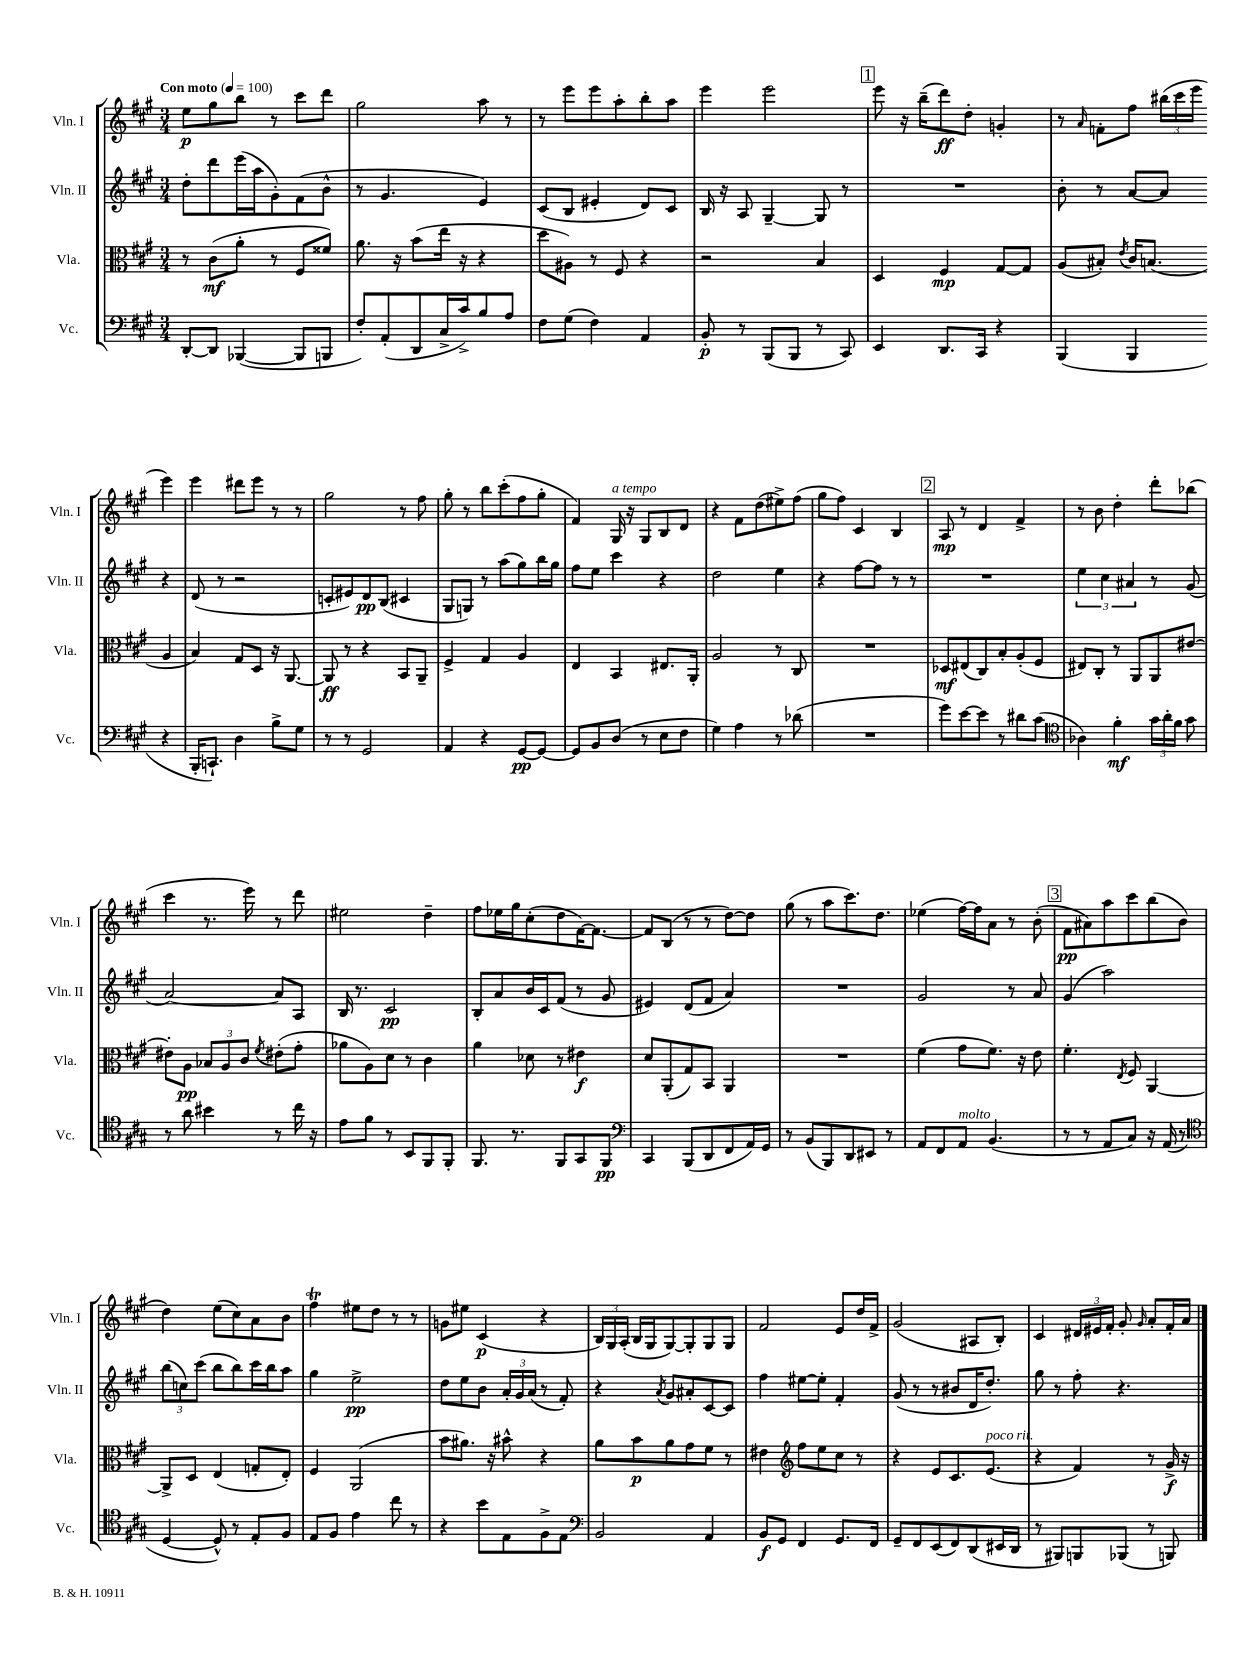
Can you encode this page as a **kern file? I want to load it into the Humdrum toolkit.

**kern	**dynam	**kern	**dynam	**kern	**dynam	**kern	**dynam
*part4	*part4	*part3	*part3	*part2	*part2	*part1	*part1
*staff4	*staff4	*staff3	*staff3	*staff2	*staff2	*staff1	*staff1
*I"Vc.	*	*I"Vla.	*	*I"Vln. II	*	*I"Vln. I	*
*I'Vc.	*	*I'Vla.	*	*I'Vln. II	*	*I'Vln. I	*
*clefF4	*	*clefC3	*	*clefG2	*	*clefG2	*
*k[f#c#g#]	*	*k[f#c#g#]	*	*k[f#c#g#]	*	*k[f#c#g#]	*
*M3/4	*	*M3/4	*	*M3/4	*	*M3/4	*
*MM100	*	*MM100	*	*MM100	*	*MM100	*
=1	=1	=1	=1	=1	=1	=1	=1
!	!	!	!	!	!	!LO:TX:a:B:t=Con moto	!
[8DD'/L	.	8r	.	8dd'\L	.	8ee\L	p
8DD/J]	.	(8c#\L	mf	8ddd\	.	8gg#\	.
([4BBB-X/	.	8a'\J	.	(16eee\L	.	8bb\J	.
.	.	.	.	16aa\J	.	.	.
.	.	8r	.	8g#'\)	.	8r	.
8BBB-/L]	.	8F#/L	.	(8f#\	.	8ccc#\L	.
8BBBn/J	.	8f##X/J)	.	8b^^\J	.	8ddd\J	.
=2	=2	=2	=2	=2	=2	=2	=2
8F#'/L)	.	8.a\	.	8r	.	2gg#\	.
(8AA'/	.	.	.	4.g#/	.	.	.
.	.	16r	.	.	.	.	.
8DD/	.	(8b\L	.	.	.	.	.
16C#^/L	.	16ee\Jk	.	.	.	.	.
16c#^/J)	.	16r	.	.	.	.	.
8B/	.	4r	.	4e/)	.	8aa\	.
8A/J	.	.	.	.	.	8r	.
=3	=3	=3	=3	=3	=3	=3	=3
8F#\L	.	8dd\L	.	(8c#/L	.	8r	.
(8G#\J	.	8A#X\J)	.	8B/J	.	8eee\L	.
4F#\)	.	8r	.	4e#X'/	.	8eee\	.
.	.	8F#/	.	.	.	8aa'\	.
4AA/	.	4r	.	8d/L)	.	8bb'\	.
.	.	.	.	8c#/J	.	8aa\J	.
=4	=4	=4	=4	=4	=4	=4	=4
8BB'/	p	2r	.	16B/	.	4eee\	.
.	.	.	.	16r	.	.	.
8r	.	.	.	8A/	.	.	.
(8BBB/L	.	.	.	[4G#~/	.	2eee\	.
8BBB/J	.	.	.	.	.	.	.
8r	.	4B/	.	8G#/]	.	.	.
8CC#/)	.	.	.	8r	.	.	.
!!LO:REH:place=s1:t=1
=5	=5	=5	=5	=5	=5	=5	=5
4EE/	.	4D/	.	2.r	.	8eee\	.
.	.	.	.	.	.	16r	.
.	.	.	.	.	.	(16bb~\KL	.
8.DD/L	.	4F#/	mp	.	.	8ddd\)	ff
.	.	.	.	.	.	8dd'\J	.
16CC#/Jk	.	.	.	.	.	.	.
4r	.	[8G#/L	.	.	.	4gn'/	.
.	.	8G#/J]	.	.	.	.	.
=6	=6	=6	=6	=6	=6	=6	=6
(4BBB/	.	(8A/L	.	8b'\	.	8r	.
.	.	.	.	.	.	16qqa/	.
.	.	8B#X'/J)	.	8r	.	8fn'\L	.
.	.	8qe/	.	.	.	.	.
4BBB/	.	16c#/KL	.	[8a/L	.	8ff#\J	.
.	.	(8.Bn/J	.	.	.	.	.
.	.	.	.	8a/J]	.	(24bb#X\LL	.
.	.	.	.	.	.	24ccc#\	.
.	.	.	.	.	.	24eee\JJ	.
4r	.	4A/	.	4r	.	4eee\)	.
!!LO:LB:g=z
=7	=7	=7	=7	=7	=7	=7	=7
16BBB'/KL	.	4B/)	.	(8d/	.	4eee\	.
8.CCn`/J)	.	.	.	.	.	.	.
.	.	.	.	8r	.	.	.
4D\	.	8G#/L	.	2r	.	8ddd#X\L	.
.	.	8D/J	.	.	.	8eee\J	.
8B^\L	.	16r	.	.	.	8r	.
.	.	[8.AA/	.	.	.	.	.
8G#\J	.	.	.	.	.	8r	.
=8	=8	=8	=8	=8	=8	=8	=8
8r	.	8AA/]	ff	8cn'/L	.	2gg#\	.
8r	.	8r	.	8e#X/)	.	.	.
2GG#/	.	4r	.	8d/	pp	.	.
.	.	.	.	(8B/J	.	.	.
.	.	8BB/L	.	4c#X/	.	8r	.
.	.	8AA~/J	.	.	.	8ff#\	.
=9	=9	=9	=9	=9	=9	=9	=9
4AA/	.	4F#^/	.	8G#/L	.	8gg#'\	.
.	.	.	.	8Gn/J)	.	8r	.
4r	.	4G#/	.	8r	.	8bb\L	.
.	.	.	.	(8aa\L	.	(8ccc#'\	.
[8GG#/L	pp	4A/	.	8gg#\)	.	8ff#\	.
8GG#/J_	.	.	.	16bb\L	.	8gg#'\J	.
.	.	.	.	16gg#\JJ	.	.	.
=10	=10	=10	=10	=10	=10	=10	=10
8GG#/L]	.	4E/	.	8ff#\L	.	4f#/)	.
8BB/	.	.	.	8ee\J	.	.	.
!	!	!	!	!	!	!LO:TX:a:i:t=a tempo	!
(8D/J	.	4BB/	.	4ccc#\	.	16G#/	.
.	.	.	.	.	.	16r	.
8r	.	.	.	.	.	8G#/L	.
8E\L	.	8.E#X/L	.	4r	.	8B/	.
8F#\J	.	.	.	.	.	8d/J	.
.	.	16AA'/Jk	.	.	.	.	.
=11	=11	=11	=11	=11	=11	=11	=11
4G#\)	.	2A/	.	2dd\	.	4r	.
4A\	.	.	.	.	.	8f#\L	.
.	.	.	.	.	.	(8dd\	.
8r	.	8r	.	4ee\	.	8ee#X^\)	.
(8d-X\	.	8C#/	.	.	.	(8ff#\J	.
=12	=12	=12	=12	=12	=12	=12	=12
2.r	.	2.r	.	4r	.	8gg#\L	.
.	.	.	.	.	.	8ff#\J)	.
.	.	.	.	[8ff#\L	.	4c#/	.
.	.	.	.	8ff#\J]	.	.	.
.	.	.	.	8r	.	4B/	.
.	.	.	.	8r	.	.	.
!!LO:REH:place=s1:t=2
=13	=13	=13	=13	=13	=13	=13	=13
8g#\L)	.	8D-X/L	mf	2.r	.	8A/	mp
[8e\	.	(8E#X/	.	.	.	8r	.
8e\J]	.	8C#/)	.	.	.	4d/	.
8r	.	8B'/	.	.	.	.	.
8d#X\L	.	(8A'/	.	.	.	4f#^/	.
(8c#\J	.	8F#/J	.	.	.	.	.
=14	=14	=14	=14	=14	=14	=14	=14
*clefC4	*	*	*	*	*	*	*
4A-X\)	.	8E#X/L)	.	6ee\	.	8r	.
.	.	8C#'/J	.	.	.	8b\	.
.	.	.	.	6cc#\	.	.	.
4f#'\	mf	8r	.	.	.	4dd'\	.
.	.	.	.	6a#X/	.	.	.
.	.	8AA/L	.	.	.	.	.
24g#\LL	.	8AA/	.	8r	.	8ddd'\L	.
24a'\	.	.	.	.	.	.	.
24f#\JJ	.	.	.	.	.	.	.
8g#\	.	[8e#X/J	.	(8g#/	.	(8bb-X\J	.
!!LO:LB:g=z
=15	=15	=15	=15	=15	=15	=15	=15
8r	.	8e#X'\L]	.	[2a/)	.	4ccc#\	.
8a\	.	8A\J	pp	.	.	.	.
4b#X\	.	12B-X/L	.	.	.	8.r	.
.	.	12A/	.	.	.	.	.
.	.	12c#/J	.	.	.	.	.
.	.	.	.	.	.	16eee\)	.
.	.	8qf#/	.	.	.	.	.
8r	.	(8e#X'\L	.	8a/L]	.	8r	.
16cc#\	.	8g#'\J	.	8A/J	.	8ddd\	.
16r	.	.	.	.	.	.	.
=16	=16	=16	=16	=16	=16	=16	=16
8e\L	.	8a-X\L	.	16B/	.	2ee#X\	.
.	.	.	.	8.r	.	.	.
8f#\J	.	8A\)	.	.	.	.	.
8r	.	8d\J	.	2c#/	pp	.	.
8BB/L	.	8r	.	.	.	.	.
8FF#/	.	4c#\	.	.	.	4dd~\	.
8FF#'/J	.	.	.	.	.	.	.
=17	=17	=17	=17	=17	=17	=17	=17
8.FF#/	.	4a\	.	8B'/L	.	8ff#\L	.
.	.	.	.	8a/	.	16ee-X\L	.
8.r	.	.	.	.	.	16gg#\J	.
.	.	8d-X\	.	16b/L	.	(8cc#'\	.
.	.	.	.	16c#/J	.	.	.
8FF#/L	.	8r	.	(8f#/J	.	8dd\	.
8GG#/	.	4e#X\	f	8r	.	[16f#\K)	.
.	.	.	.	.	.	8.f#\J_	.
8FF#/J	pp	.	.	8g#/	.	.	.
=18	=18	=18	=18	=18	=18	=18	=18
*clefF4	*	*	*	*	*	*	*
4CC#/	.	8d/L	.	4e#X/)	.	8f#/L]	.
.	.	(8AA'/	.	.	.	(8B/J	.
(8BBB/L	.	8G#/)	.	(8d/L	.	8r	.
8DD/	.	8BB/J	.	8f#/J	.	8r	.
8FF#/	.	4AA/	.	4a/)	.	[8dd\L)	.
16AA/L)	.	.	.	.	.	8dd\J]	.
16GG#/JJ	.	.	.	.	.	.	.
=19	=19	=19	=19	=19	=19	=19	=19
8r	.	2.r	.	2.r	.	(8gg#\	.
(8BB/L	.	.	.	.	.	8r	.
8BBB/)	.	.	.	.	.	8aa\L	.
8DD/	.	.	.	.	.	8.ccc#\)	.
8EE#X/J	.	.	.	.	.	.	.
.	.	.	.	.	.	8.dd\J	.
8r	.	.	.	.	.	.	.
=20	=20	=20	=20	=20	=20	=20	=20
8AA/L	.	(4f#\	.	2g#/	.	(4ee-X\	.
8FF#/	.	.	.	.	.	.	.
!LO:TX:a:i:t=molto	!	!	!	!	!	!	!
8AA/J	.	8g#\L	.	.	.	[16ff#\LL)	.
.	.	.	.	.	.	16ff#\J]	.
(4.BB/	.	8.f#\J)	.	.	.	8a\J	.
.	.	.	.	8r	.	8r	.
.	.	16r	.	.	.	.	.
.	.	8e\	.	8a/	.	(8b'\	.
!!LO:REH:place=s1:t=3
=21	=21	=21	=21	=21	=21	=21	=21
8r	.	4.f#'\	.	(4g#/	.	8f#\L	pp
8r	.	.	.	.	.	8a#X\)	.
8AA/L	.	.	.	2aa\)	.	8aa\	.
.	.	8qE/	.	.	.	.	.
8C#/J)	.	8F#/	.	.	.	8ccc#\	.
16r	.	[4AA/	.	.	.	(8bb\	.
(16AA/	.	.	.	.	.	.	.
8r	.	.	.	.	.	8b\J	.
!!LO:LB:g=z
=22	=22	=22	=22	=22	=22	=22	=22
*clefC4	*	*	*	*	*	*	*
[4D/	.	8AA^/L]	.	(12bb\L	.	4dd\)	.
.	.	.	.	12ccn\)	.	.	.
.	.	8D/J	.	.	.	.	.
.	.	.	.	(12ccc#\J	.	.	.
8D^^/])	.	(4E/	.	8bb\L	.	(8ee\L	.
8r	.	.	.	8bb\)	.	8cc#\)	.
8E'/L	.	8Gn'/L	.	16ccc#\L	.	8a\	.
.	.	.	.	16bb\J	.	.	.
8F#/J	.	8E'/J)	.	8aa\J	.	8b\J	.
=23	=23	=23	=23	=23	=23	=23	=23
8E/L	.	4F#/	.	4gg#\	.	4ff#T\	.
8F#/J	.	.	.	.	.	.	.
4e\	.	(2AA/	.	2ee^\	pp	8ee#X\L	.
.	.	.	.	.	.	8dd\J	.
8cc#\	.	.	.	.	.	8r	.
8r	.	.	.	.	.	8r	.
=24	=24	=24	=24	=24	=24	=24	=24
4r	.	8b\L	.	8dd\L	.	8gn\L	.
.	.	8.a#X\J)	.	8ee\	.	8ee#X\J	.
8b\L	.	.	.	8b\J	.	(4c#/	p
.	.	16r	.	.	.	.	.
8E\	.	8b#X^^\	.	24a'/LL	.	.	.
.	.	.	.	24g#/	.	.	.
.	.	.	.	(24a/JJ	.	.	.
8F#^\	.	4r	.	8r	.	4r	.
8E\J	.	.	.	8f#'/)	.	.	.
=25	=25	=25	=25	=25	=25	=25	=25
*clefF4	*	*	*	*	*	*	*
2BB/	.	8a\L	.	4r	.	24B/LL)	.
.	.	.	.	.	.	24G#/	.
.	.	.	.	.	.	(24A'/JJ	.
.	.	8b\	p	.	.	16B/LL	.
.	.	.	.	.	.	16G#/J	.
.	.	.	.	8qa/	.	.	.
.	.	8a\	.	8g#/L	.	[8G#/)	.
.	.	8g#\	.	8a#X'/	.	8G#'/]	.
4AA/	.	8f#\J	.	[8c#/	.	8G#/	.
.	.	8r	.	8c#/J]	.	8G#/J	.
=26	=26	=26	=26	=26	=26	=26	=26
8BB/L	f	4e#X\	.	4ff#\	.	2f#/	.
8GG#/J	.	.	.	.	.	.	.
*	*	*clefG2	*	*	*	*	*
4FF#/	.	8ff#\L	.	[8ee#X\L	.	.	.
.	.	8ee\	.	8ee#'\J]	.	.	.
8.GG#/L	.	8cc#\J	.	4f#'/	.	8e/L	.
.	.	8r	.	.	.	16dd/L	.
16FF#/Jk	.	.	.	.	.	16f#^/JJ	.
=27	=27	=27	=27	=27	=27	=27	=27
8GG#~/L	.	4r	.	(8g#/	.	(2g#/	.
8FF#/	.	.	.	8r	.	.	.
(8EE/	.	8e/L	.	8r	.	.	.
8FF#/)	.	8.c#/	.	8b#X/L	.	.	.
(8DD/	.	.	.	16d/K	.	8A#X/L	.
!	!	!LO:TX:a:i:t=poco rit.	!	!	!	!	!
.	.	(8.e/J	.	8.dd'/J)	.	.	.
16EE#X/L	.	.	.	.	.	8B'/J)	.
16DD/JJ	.	.	.	.	.	.	.
=28	=28	=28	=28	=28	=28	=28	=28
8r	.	4r	.	8gg#\	.	4c#/	.
8BBB#X/L)	.	.	.	8r	.	.	.
8BBBn/	.	4f#/)	.	8ff#'\	.	24d#X/LL	.
.	.	.	.	.	.	24e#X/	.
.	.	.	.	.	.	24f#'/JJ	.
(8BBB-X/J	.	.	.	4.r	.	8g#'/	.
.	.	.	.	.	.	16qqg#/	.
8r	.	8r	.	.	.	8a'/L	.
8BBBn/)	.	16g#^/	f	.	.	16f#'/L	.
.	.	16r	.	.	.	16a/JJ	.
==	==	==	==	==	==	==	==
*-	*-	*-	*-	*-	*-	*-	*-
